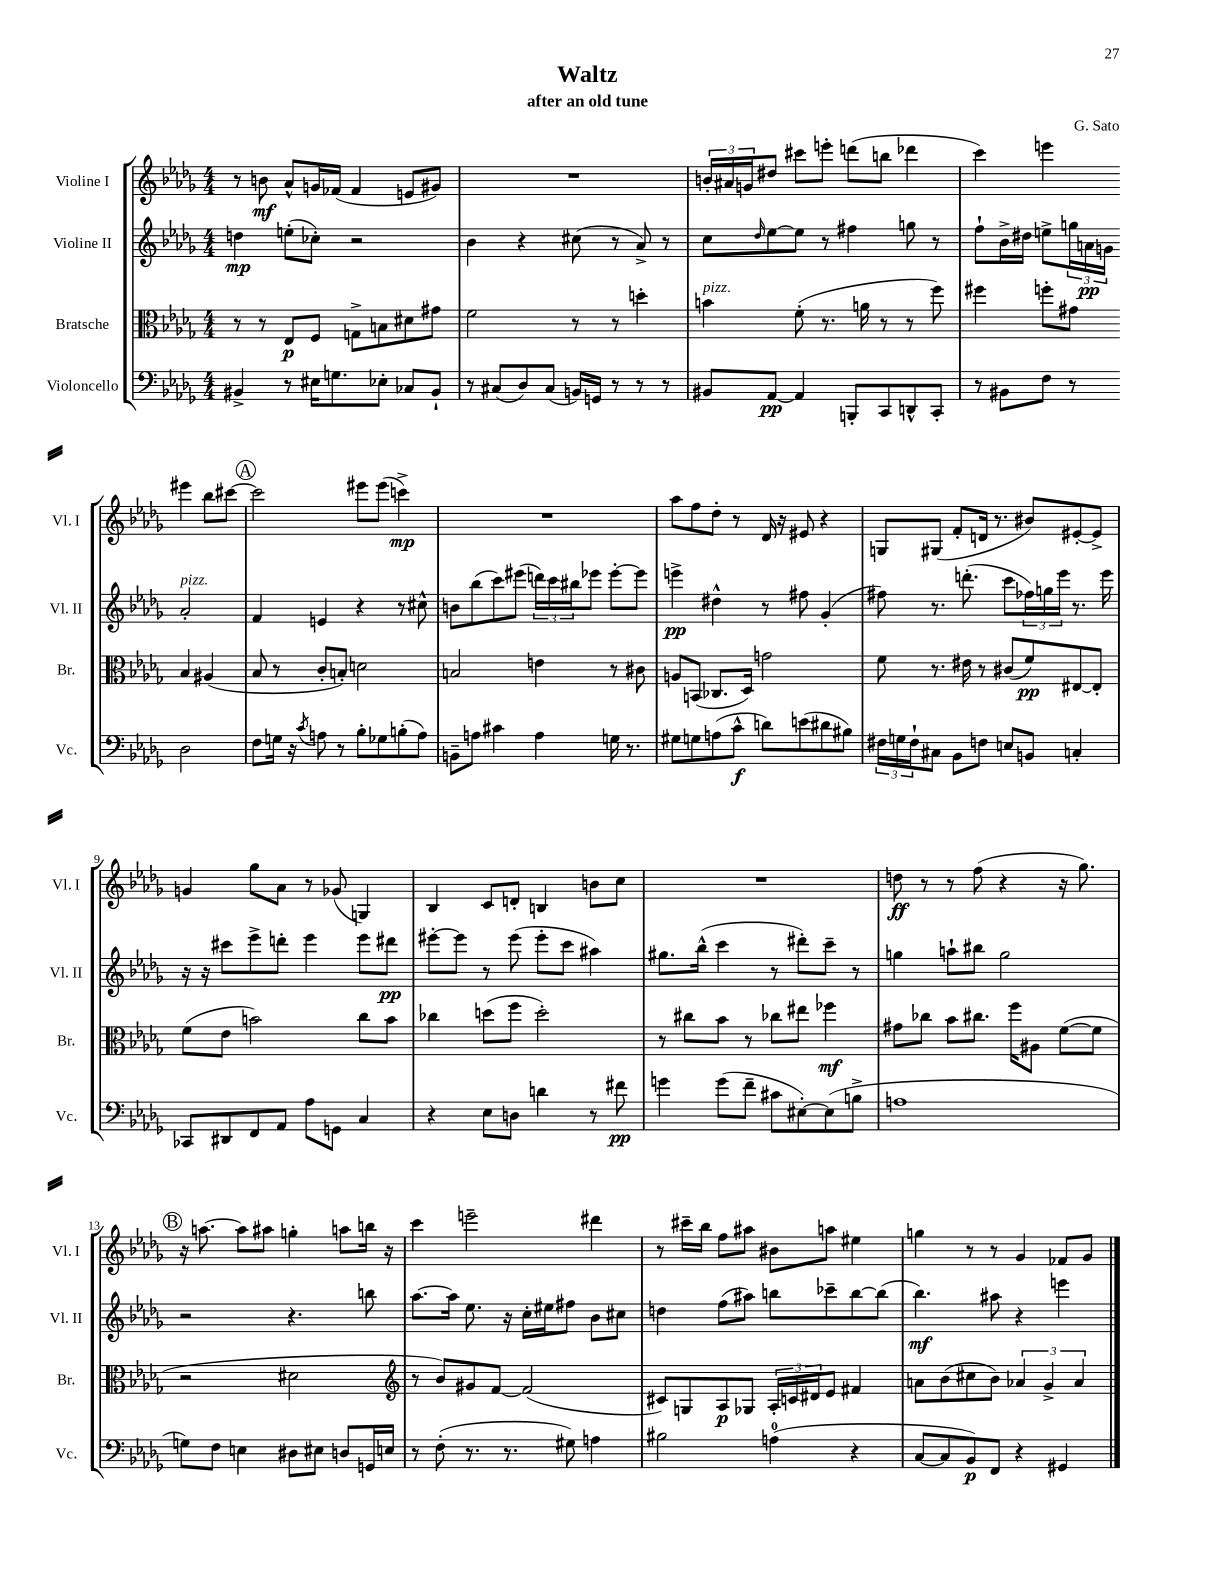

**kern	**dynam	**kern	**dynam	**kern	**dynam	**kern	**dynam
*part4	*part4	*part3	*part3	*part2	*part2	*part1	*part1
*staff4	*staff4	*staff3	*staff3	*staff2	*staff2	*staff1	*staff1
*I"Violoncello	*	*I"Bratsche	*	*I"Violine II	*	*I"Violine I	*
*I'Vc.	*	*I'Br.	*	*I'Vl. II	*	*I'Vl. I	*
*clefF4	*	*clefC3	*	*clefG2	*	*clefG2	*
*k[b-e-a-d-g-]	*	*k[b-e-a-d-g-]	*	*k[b-e-a-d-g-]	*	*k[b-e-a-d-g-]	*
*M4/4	*	*M4/4	*	*M4/4	*	*M4/4	*
=1	=1	=1	=1	=1	=1	=1	=1
4BB#X^/	.	8r	.	4ddn\	mp	8r	.
.	.	8r	.	.	.	8bn\	mf
8r	.	8E-/L	p	(8een'\L	.	8a-^^/L	.
16E#X\KL	.	8F/J	.	8cc-X'\J)	.	16gn/L	.
8.Gn\	.	.	.	.	.	(16f-X/JJ	.
.	.	8Gn^\L	.	2r	.	4f-/	.
8E-X'\J	.	8Bn\	.	.	.	.	.
8C-X/L	.	8d#X\	.	.	.	8en/L	.
8BB#`/J	.	8g#X\J	.	.	.	8g#X/J)	.
=2	=2	=2	=2	=2	=2	=2	=2
8r	.	2f\	.	4b-\	.	1r	.
(8C#X/L	.	.	.	.	.	.	.
8D-/)	.	.	.	4r	.	.	.
(8C#/J	.	.	.	.	.	.	.
16BBn/LL)	.	8r	.	(8cc#X\	.	.	.
16GGn/JJ	.	.	.	.	.	.	.
8r	.	8r	.	8r	.	.	.
8r	.	4ddn'\	.	8a-^/)	.	.	.
8r	.	.	.	8r	.	.	.
=3	=3	=3	=3	=3	=3	=3	=3
!	!	!LO:TX:a:i:t=pizz.	!	!	!	!	!
8BB#X/L	.	4bn\	.	8cc\L	.	24bn'/LL	.
.	.	.	.	.	.	24a#X/	.
.	.	.	.	.	.	24gn/J	.
.	.	.	.	16qqdd-/	.	.	.
[8AA-/J	pp	.	.	[8ee-\	.	8dd#X/J	.
4AA-/]	.	(8f'\	.	8ee-\J]	.	8ccc#X\L	.
.	.	8.r	.	8r	.	8eeen'\J	.
8BBBn'/L	.	.	.	4ff#X\	.	(8dddn\L	.
.	.	16an\	.	.	.	.	.
8CC/	.	8r	.	.	.	8bbn\J	.
8DDn^^/	.	8r	.	8ggn\	.	4ddd-X\	.
8CC'/J	.	8ff\)	.	8r	.	.	.
=4	=4	=4	=4	=4	=4	=4	=4
8r	.	4ff#X\	.	8ff`\L	.	4ccc\)	.
8BB#X\L	.	.	.	16b-^\L	.	.	.
.	.	.	.	16dd#X\JJ	.	.	.
8F\J	.	8ffn'\L	.	8een^\L	.	4eeen\	.
8r	.	8g#X\J	.	24ggn\L	.	.	.
.	.	.	.	24an\	pp	.	.
.	.	.	.	24gn\JJ	.	.	.
!	!	!	!	!LO:TX:a:i:t=pizz.	!	!	!
2D-\	.	4B-/	.	2a'/	.	4eee#X\	.
.	.	(4A#X/	.	.	.	8bb-\L	.
.	.	.	.	.	.	[8ccc#X\J	.
!!LO:LB:g=z
!!LO:REH:place=s1:t=A
=5	=5	=5	=5	=5	=5	=5	=5
8F\L	.	8B-/	.	4f/	.	2ccc#X\]	.
16Gn\Jk	.	8r	.	.	.	.	.
16r	.	.	.	.	.	.	.
8qc/	.	.	.	.	.	.	.
8An\	.	8c'/L	.	4en/	.	.	.
8r	.	8Bn'/J)	.	.	.	.	.
8B-'\L	.	2dn\	.	4r	.	8eee#X\L	.
8G-X\	.	.	.	.	.	(8eee#\J	.
(8Bn'\	.	.	.	8r	.	4cccn^\)	mp
8A\J)	.	.	.	8cc#X^^\	.	.	.
=6	=6	=6	=6	=6	=6	=6	=6
8BBn~\L	.	2Bn/	.	8bn\L	.	1r	.
8An\J	.	.	.	(8bb-\	.	.	.
4c#X\	.	.	.	8ccc\)	.	.	.
.	.	.	.	(8eee#X\J	.	.	.
4A\	.	4en\	.	24dddn\LL)	.	.	.
.	.	.	.	24ccc\	.	.	.
.	.	.	.	24bb#X\J	.	.	.
.	.	.	.	8eee-X\J	.	.	.
16Gn\	.	8r	.	[8eee-'\L	.	.	.
8.r	.	.	.	.	.	.	.
.	.	8c#X\	.	8eee-\J]	.	.	.
=7	=7	=7	=7	=7	=7	=7	=7
8G#X\L	.	8An/L	.	4eeen^\	pp	8aa-\L	.
8Gn\	.	(8BBn/J	.	.	.	8ff\	.
(8An\	.	8.C-X/L	.	4dd#X^^\	.	8dd-'\J	.
8c^^\J	f	.	.	.	.	8r	.
.	.	16D-/Jk)	.	.	.	.	.
8dn\L)	.	2gn\	.	8r	.	16d-/	.
.	.	.	.	.	.	16r	.
(8en\	.	.	.	8ff#X\	.	8e#X/	.
8d#X\	.	.	.	(4g-'/	.	4r	.
8B#X\J)	.	.	.	.	.	.	.
=8	=8	=8	=8	=8	=8	=8	=8
24F#X\LL	.	8f\	.	8ff#X\)	.	8Gn/L	.
24Gn\	.	.	.	.	.	.	.
24F#`\J	.	.	.	.	.	.	.
8C#X\J	.	8.r	.	8.r	.	(8G#X/J	.
8BB-\L	.	.	.	.	.	8f'/L	.
.	.	16e#X\	.	(8.dddn'\	.	.	.
8Fn\J	.	8r	.	.	.	16dn/Jk	.
.	.	.	.	.	.	8.r	.
8En/L	.	(8c#X/L	.	8ccc\L	.	.	.
8BBn/J	.	8f/)	pp	24ff-X\L)	.	8b#X/L)	.
.	.	.	.	24ggn\	.	.	.
.	.	.	.	24eee-\JJ	.	.	.
4Cn'/	.	[8E#X/	.	8.r	.	[8e#X'/	.
.	.	8E#'/J]	.	.	.	8e#^/J]	.
.	.	.	.	16eee-\	.	.	.
!!LO:LB:g=z
=9	=9	=9	=9	=9	=9	=9	=9
8CC-X/L	.	(8f\L	.	16r	.	4gn/	.
.	.	.	.	16r	.	.	.
8DD#X/	.	8e-\J	.	8ccc#X\L	.	.	.
8FF/	.	2bn\)	.	8eee-^\	.	8gg-\L	.
8AA-/J	.	.	.	8dddn'\J	.	8a-\J	.
8A-\L	.	.	.	4eee-\	.	8r	.
8GGn\J	.	.	.	.	.	(8g-X/	.
4C/	.	8cc\L	.	8eee-\L	.	4Gn/)	.
.	.	8b\J	.	8ddd#X\J	pp	.	.
=10	=10	=10	=10	=10	=10	=10	=10
4r	.	4cc-X\	.	[8eee#X'\L	.	4B-/	.
.	.	.	.	8eee#\J]	.	.	.
8E-\L	.	(8ddn\L	.	8r	.	8c/L	.
8Dn\J	.	8ff\J	.	(8eee#\	.	8dn'/J	.
4dn\	.	2dd'\)	.	8eee#'\L	.	4Bn/	.
.	.	.	.	8ccc\J	.	.	.
8r	.	.	.	4aa#X\)	.	8bn\L	.
8f#X\	pp	.	.	.	.	8cc\J	.
=11	=11	=11	=11	=11	=11	=11	=11
4gn\	.	8r	.	8.gg#X\L	.	1r	.
.	.	8cc#X\L	.	.	.	.	.
.	.	.	.	(16bb-^^\Jk	.	.	.
(8g\L	.	8b-\J	.	4ccc\	.	.	.
8f~\J	.	8r	.	.	.	.	.
8c#X\L	.	8cc-X\L	.	8r	.	.	.
[8E#X'\)	.	8ee#X\J	.	8ddd#X'\L)	.	.	.
(8E#\]	.	4ff-X\	mf	8ccc~\J	.	.	.
8Bn^\J	.	.	.	8r	.	.	.
=12	=12	=12	=12	=12	=12	=12	=12
1An	.	8g#X\L	.	4ggn\	.	8ddn\	ff
.	.	8cc-X\J	.	.	.	8r	.
.	.	8b-\L	.	8aan`\L	.	8r	.
.	.	8.cc#X\J	.	8bb#X\J	.	(8ff\	.
.	.	.	.	2gg\	.	4r	.
.	.	16ff\KL	.	.	.	.	.
.	.	8A#X\J	.	.	.	.	.
.	.	([8f\L	.	.	.	16r	.
.	.	.	.	.	.	8.gg-\)	.
.	.	8f\J]	.	.	.	.	.
!!LO:LB:g=z
!!LO:REH:place=s1:t=B
=13	=13	=13	=13	=13	=13	=13	=13
8Gn\L)	.	2r	.	2r	.	16r	.
.	.	.	.	.	.	[8.aan\	.
8F\J	.	.	.	.	.	.	.
4En\	.	.	.	.	.	8aa\L]	.
.	.	.	.	.	.	8aa#X\J	.
8D#X\L	.	2d#X\	.	4.r	.	4ggn'\	.
8E#X\J	.	.	.	.	.	.	.
8Dn/L	.	.	.	.	.	8aan\L	.
16GGn/L	.	.	.	8bbn\	.	16bbn\Jk	.
16En/JJ	.	.	.	.	.	16r	.
=14	=14	=14	=14	=14	=14	=14	=14
*	*	*clefG2	*	*	*	*	*
8r	.	8r	.	[8.aa-\L	.	4ccc\	.
(8F'\	.	8b-/L)	.	.	.	.	.
.	.	.	.	16aa-\Jk]	.	.	.
8.r	.	8g#X/	.	8.ee-\	.	2eeen~\	.
.	.	[8f/J	.	.	.	.	.
8.r	.	.	.	16r	.	.	.
.	.	(2f/]	.	16cc'\LL	.	.	.
.	.	.	.	16ee#X\J	.	.	.
8G#X\)	.	.	.	8ff#X\J	.	.	.
4An\	.	.	.	8b-\L	.	4ddd#X\	.
.	.	.	.	8cc#X\J	.	.	.
=15	=15	=15	=15	=15	=15	=15	=15
2B#X\	.	8c#X/L)	.	4ddn\	.	8r	.
.	.	8Gn/	.	.	.	16ccc#X~\LL	.
.	.	.	.	.	.	16bb-\JJ	.
.	.	8A-/	p	(8ff\L	.	8ff\L	.
.	.	8G-X/J	.	8aa#X\J)	.	8aa#X\J	.
(4An\	.	24A-'/LL	.	8bbn\L	.	8b#X\L	.
.	.	24cn/	.	.	.	.	.
.	.	24d#X/J	.	.	.	.	.
.	.	8e-/J	.	8ccc-X~\	.	8aan\J	.
4r	.	4f#X/	.	[8bb\	.	4ee#X\	.
.	.	.	.	(8bb\J]	.	.	.
=16	=16	=16	=16	=16	=16	=16	=16
[8C/L	.	8an\L	.	4.bb-\)	mf	4ggn\	.
8C/]	.	(8b-\	.	.	.	.	.
8BB-/)	p	8cc#X\	.	.	.	8r	.
8FF/J	.	8b-\J)	.	8aa#X\	.	8r	.
4r	.	6a-X/	.	4r	.	4g-/	.
.	.	6g-^/	.	.	.	.	.
4GG#X/	.	.	.	4eeen\	.	8f-X/L	.
.	.	6a-/	.	.	.	.	.
.	.	.	.	.	.	8g-/J	.
==	==	==	==	==	==	==	==
*-	*-	*-	*-	*-	*-	*-	*-
